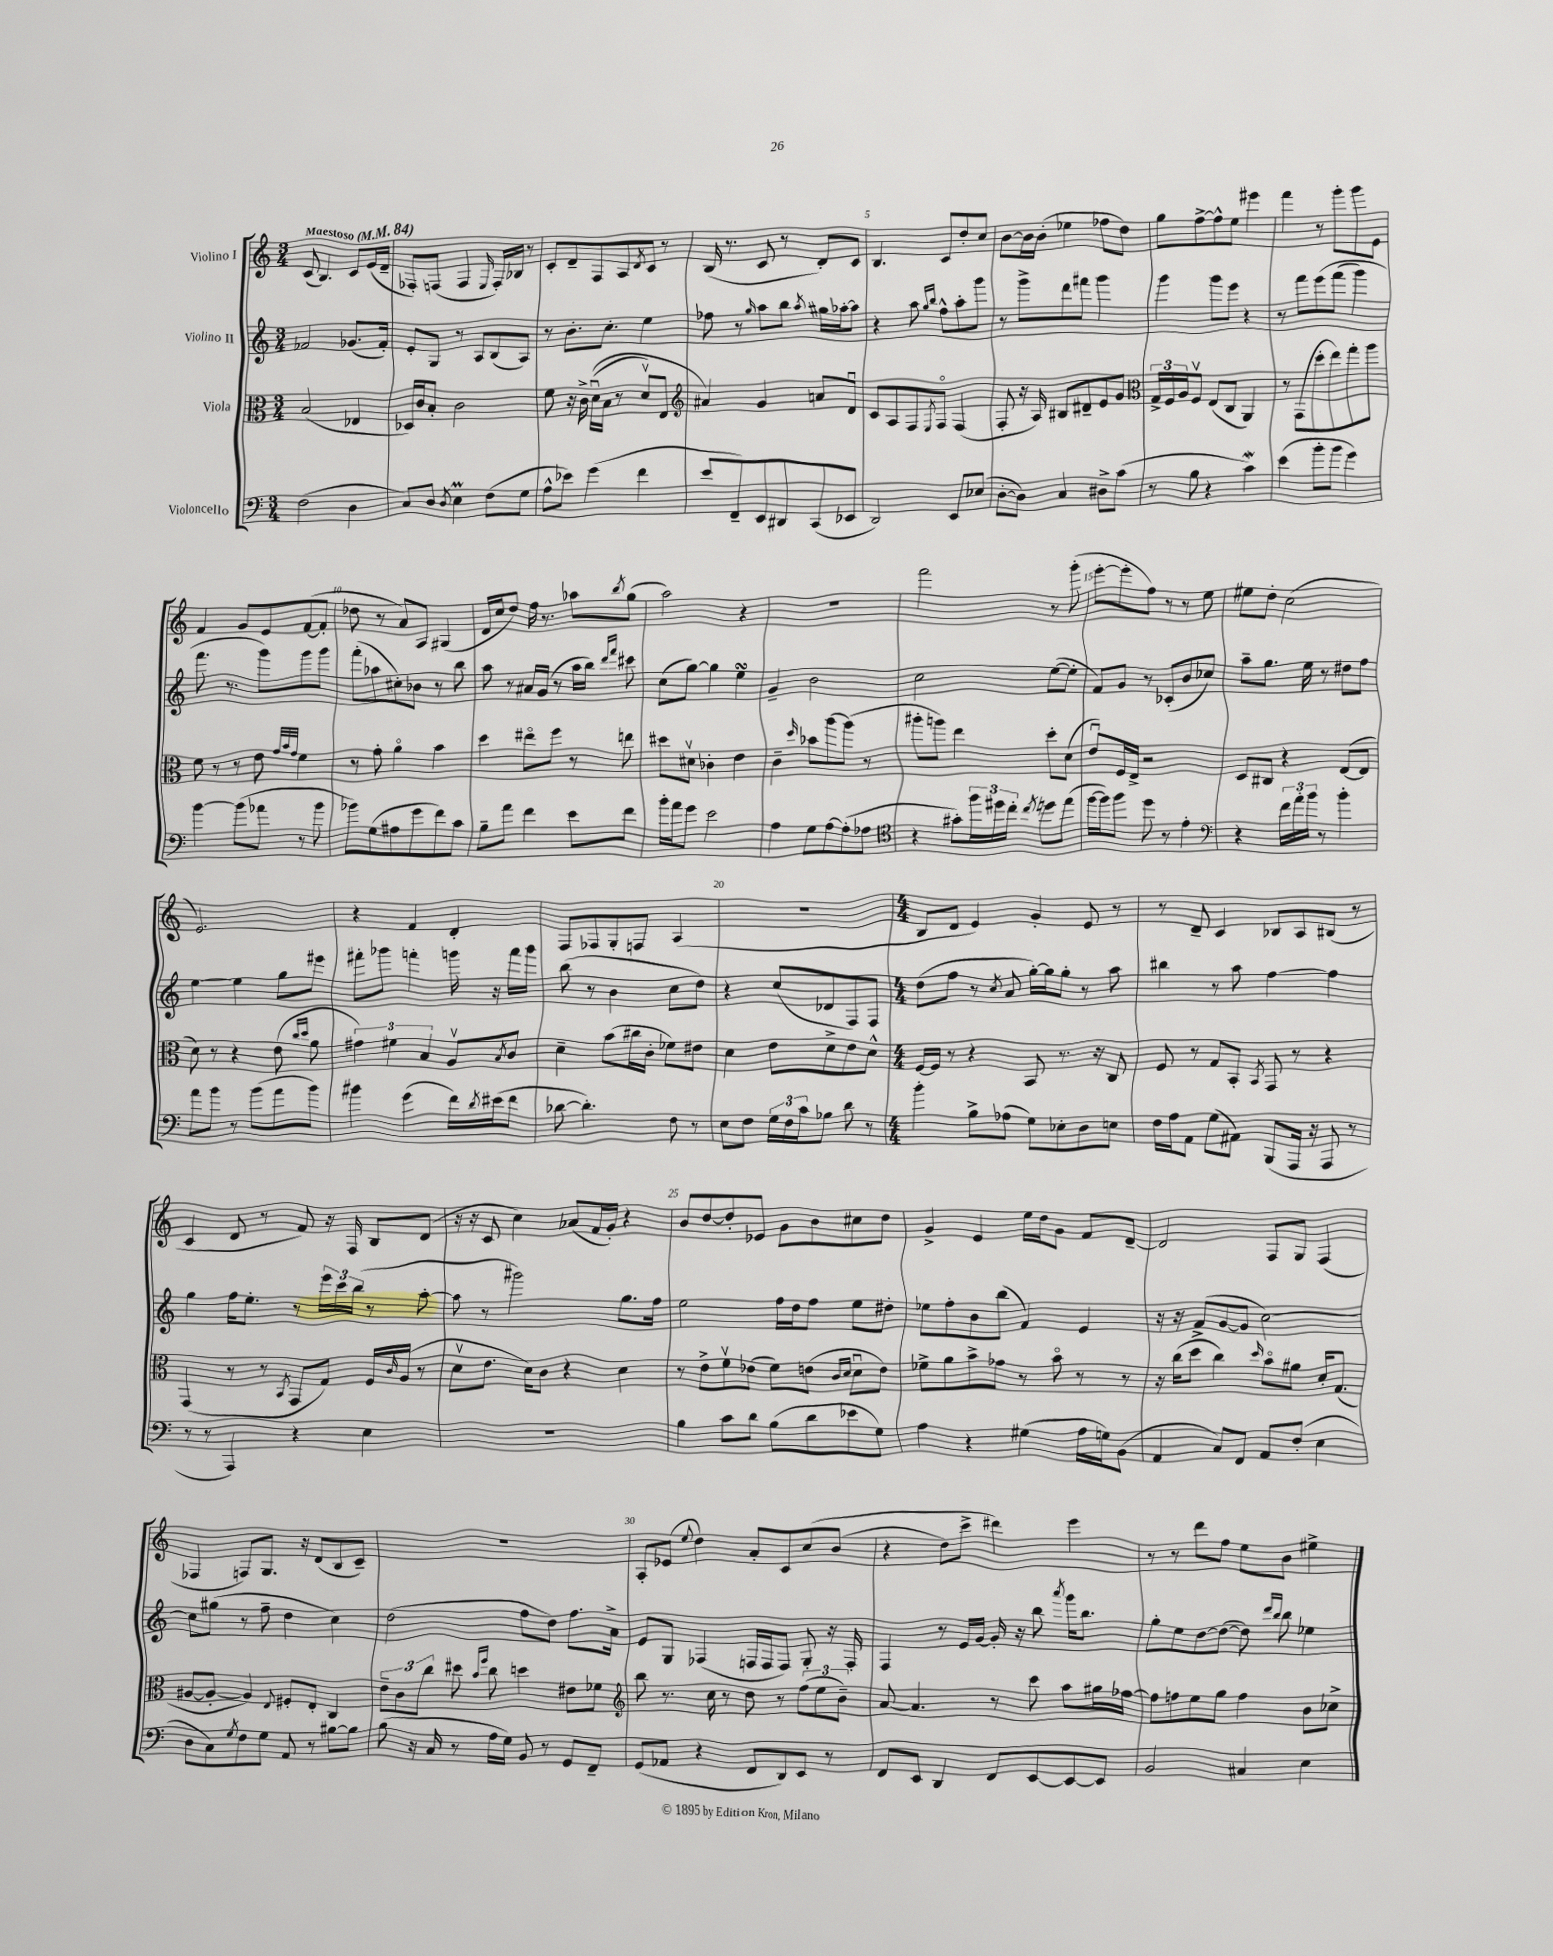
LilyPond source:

<<
\new StaffGroup <<
\new Staff = "s0" \with { instrumentName = "Violino I" } {
    \clef treble \key c \major \numericTimeSignature \time 3/4 \tempo "Maestoso" 4 = 84
    c'8( b4.) c'8 e'16( d'16-- |
    fes8-.) f8( f4 \grace { e16 } f16-.) bes16 r8 |
    c'8-. d'8-- f8 a8 \acciaccatura { d'8 } c'8 r8 |
    b16( r8. c'8 r8 d'8-.) c'8 |
    b4. c'8 d''8-. c''8 |
    b'8~ b'16 b'16-.( ees''4 fes''8 d''8) |
    g''8 f''8~-> f''8-^ e''8 eis'''4 |
    f'''4 r8 g'''8-. g'''8 e'8 |
    f'4 g'8 e'8 f'8~( f'8-. |
    des''8 r8 a'8) a8 gis4( |
    d'16 c''16 d''8) f''16 r8. aes''8 \acciaccatura { b''8 } g''8( |
    a''2) r4 |
    R2. |
    f'''2 r8 g'''8-.( |
    e'''8~-. e'''8-. f''8) r8 r8 e''8 |
    eis''8 d''8-. c''2( |
    e'2.) |
    r4 f'4 d'4-. |
    f8 fes8 g8-. f8 a4( |
    R2. |
    \numericTimeSignature \time 4/4 b8 d'8 e'4) g'4-. e'8 r8 |
    r8 d'8-- c'4 bes8 a8 bis8( r8 |
    c'4 d'8 r8 f'8) r16 f16 b8 d'8( |
    r16 r16 c'8 c''4) aes'8( f'16 g'16-.) r4 |
    b'8 d''8~ d''8-. ees'8 g'8 b'8 cis''8 d''8 |
    g'4-> e'4 e''16 d''16 g'8 f'8 d'8~-- |
    d'2 f8 g8 f4( |
    fes4 f8) g8. r16 d'8( b8 c'8--) |
    R1 |
    a8-. ees'8( \appoggiatura { e''8 } d''4) a'8-. c'8 c''8\( b'8( |
    r4 d''8) c'''8-> dis'''4\) e'''4 |
    r8 r8 d'''8 f''8 e''8 b'8 eis''4-> \bar "|." |
}
\new Staff = "s1" \with { instrumentName = "Violino II" } {
    \clef treble \key c \major \numericTimeSignature \time 3/4
    fes'2 ges'8.( fes'16-.) |
    e'8-. g8 r8 a8 b8( a8) |
    r8 b'8.-. c''8.-. e''4 |
    fes''8 r8 \grace { g''16 } a''8 b''8 \acciaccatura { a''8 } gis''16 aes''16~-. aes''8 |
    r4 a''8 \grace { g''16 b''16 } f''8-^ a''8-. g'''8 |
    r8 g'''8-> d'''8 fis'''8 g'''4 |
    g'''4 g'''8 e'''8 r4 |
    r8 f'''8 e'''8\( f'''8( g'''4) |
    f'''8. r8. g'''8\) g'''8 g'''8 |
    f'''8-.( aes''8 cis''8-.) bes'8 r8 b''8 |
    a''8 r8 ais'16 g'16( r8 a''16 b''16) \grace { d'''16 f'''16 } cis'''8 |
    c''8( g''8~) g''4 e''4\turn |
    g'4-- b'2 |
    c''2 e''8~( e''8-. |
    f'8) g'8 r8 ces'8-.( b'8 ces''8) |
    a''8-- g''8. e''16 r8 dis''8 f''8 |
    e''4~ e''4 g''8 eis'''8 |
    fis'''8-. ges'''8 f'''4-. g'''16 r16 f'''16 g'''16 |
    b''8( r8 b'4 c''8 d''8) |
    r4 c''8( des'8 f8) f8 |
    \numericTimeSignature \time 4/4 d''8( f''8 r8 \acciaccatura { c''8 } a'8 g''16~-.) g''16 g''8-. r8 a''8 |
    bis''4 r8 a''8 f''4~ f''4 |
    g''4 f''16 e''8.-. r8 \tuplet 3/2 { e'''16 c'''16 b''16( } r8 a''8~-. |
    a''8 r8 gis'''2) g''8. f''16 |
    e''2 f''16 d''16 f''8 e''8 dis''8-. |
    ees''8 f''8-. b'8 b''8( f'4) e'4 |
    r16 r16 f'8->( g'8~ g'8 c''2~) |
    c''8 gis''8( r8 f''8-- d''4 c''4) |
    d''2( f''8 d''8) f''8. a'16-> |
    e'8 g8 fes4( f16 f16 f8) g8-. r16 f16-. |
    f4 r8 e'16 g'16~ g'16-. r16 b''8 \acciaccatura { a'''8 } g'''16 b''8. |
    g''8-. e''8 d''8~ d''8~( d''8) \grace { d'''16 b''16 } b''8 ees''4 \bar "|." |
}
\new Staff = "s2" \with { instrumentName = "Viola" } {
    \clef alto \key c \major \numericTimeSignature \time 3/4
    b2( ees4 |
    des16) c'16 b8-. c'2 |
    f'8 r16 c'16-> d'16\downbow(\( b16 r8 d'8\upbow) e8 |
    \clef treble ais'4\) g'4 a'8 d'8\downbow |
    c'8 a8 f8 \acciaccatura { e8 } f8\flageolet f4( |
    f8-. r16 a16) bis8 dis'8-- e'8 g'8 |
    \clef alto \tuplet 3/2 { g16-> f16 a16 } f8\upbow e8( c8 a,4) |
    r8 g,8( d''8-. e''8) g''8-. a''8 |
    f'8 r8 r8 e'8 \grace { g'32 b'32 g'32 } f'4 |
    r8 g'8-. a'4\flageolet b'4 |
    d''4 eis''8\flageolet f''8 r8 e''8 |
    dis''8 dis'8\upbow ces'4-. e'4 |
    c'4-- \grace { d''16 } bes'8 a''8~ a''8( r8 |
    ais''8-. a''8) e''4 d''8-. d'8( |
    e'8\downbow) f16 e16-> r2 |
    d8 cis8 r4 e8~( e8 |
    d'8) r8 r4 e'8( \grace { c''16 d''16 } a'8 |
    \tuplet 3/2 { gis'4) fis'4 b4 } a8\upbow \acciaccatura { b8 } c'8 |
    d'4-- b'8( cis''16 c'16-. fes'8) eis'8 |
    d'4 e'8 d'8-> e'8 d'8-^ |
    \numericTimeSignature \time 4/4 f16~ f16 r8 r4 b,8 r8. r16 c8 |
    f8 r8 g8 b,8-. \acciaccatura { b,8 } g,8 r8 r4 |
    g,4( r8 r8 \acciaccatura { b,8 } g,8 g8) f16 \grace { c'16 } a16( r8 |
    d'8\upbow e'8. d'16) c'8 r4 d'4 |
    r8 e'8-> f'8\upbow ees'8( f'8) e'8( \grace { c'16 d'16 } d'8\downbow e'8) |
    fes'8-> a'8 b'8-> ges'8 r8 b'8\flageolet r8 r8 |
    r16 c''16( d''8 c''4) \grace { d''16 } b'8\flageolet ais'8 d'16-. g8.( |
    ais8~ ais8~-. ais4) \appoggiatura { e8 } fis8-. e8-. c4 |
    \tuplet 3/2 { e'8-- c'8 c''8 } dis''8 \grace { b'16 f''16 } c''8 d''4 eis'8 fes'8 |
    \clef treble b''8 r8. c''16 r8 d''8 r8 \tuplet 3/2 { f''8( e''8 b'8--) } |
    a'8~ a'4. r8 c'''8 a''8 gis''16 fes''16~ |
    fes''8 f''8 e''8 g''8 f''4 b'8 ces''8-> \bar "|." |
}
\new Staff = "s3" \with { instrumentName = "Violoncello" } {
    \clef bass \key c \major \numericTimeSignature \time 3/4
    f2( d4 |
    c8) d8 \acciaccatura { d8 } e4\prall f8( g8 |
    a8-^ ees'8) g'4( f'4 |
    e'8 f,8--) e,8 dis,8 c,8( ees,8 |
    d,2) e,8 ees8( |
    d8~-. d8) c4 dis8-> c'8( |
    r8 b8 r4 c'4\mordent) |
    e'4( b'8-. b'8 g'4) |
    b'4~ b'8( aes'8 r8 b'8 |
    bes'8) g8( ais8 g'8 f'8) c'8 |
    b8-- a'8 f'4 e'8 f'8 |
    b'16-. a'16 g'8 e'2 |
    a4 g8 a8~ a8-.( aes8 |
    \clef tenor r4 gis'8-.) \tuplet 3/2 { f''16 dis''16 c''16-. } \acciaccatura { c''8 } d''8 e''8( |
    f''16~ f''16) f''8 d''8 r8 e'4-. |
    \clef bass r4 \tuplet 3/2 { f'16 a'16-. b'16 } r8 b'4-. |
    a'8 b'8 r8 b'8( a'8 b'8) |
    bis'4 g'4( f'16) \acciaccatura { d'8 } eis'16( f'8 |
    des'8~ des'4.-.) f8 r8 |
    e8 f8 \tuplet 3/2 { g16 f16 c'16 } bes8 d'8 r8 |
    \numericTimeSignature \time 4/4 b'4-. b8-> aes8( g8) ees8-. d8 e8 |
    f16 a16 a,8 g8( ais,8) b,,8( a,,16 r16 a,,8 r8 |
    r8 r8 a,,4) r4 e4 |
    R1 |
    b4 c'8 d'8 b8( d'8 ees'8 g8) |
    a4 r4 gis4( a16 g16) b,8( |
    a,4 c8) f,8 a,8 f8-.( e4 |
    d8 c8) \acciaccatura { g8 } f8 g8 a,8 r8 bis8~ bis8 |
    b8( r16 c16 r8 a16 g16) b,8 r8 g,8 f,8-- |
    g,8( aes,8 r4 f,8 d,8) e,8 r8 |
    f,8 e,8 d,4 f,8 e,8~ e,8~ e,8 |
    b,2 cis4 e4 \bar "|." |
}
>>
>>
\layout { \context { \Score \override BarNumber.break-visibility = ##(#f #t #t) barNumberVisibility = #(every-nth-bar-number-visible 5) } }
